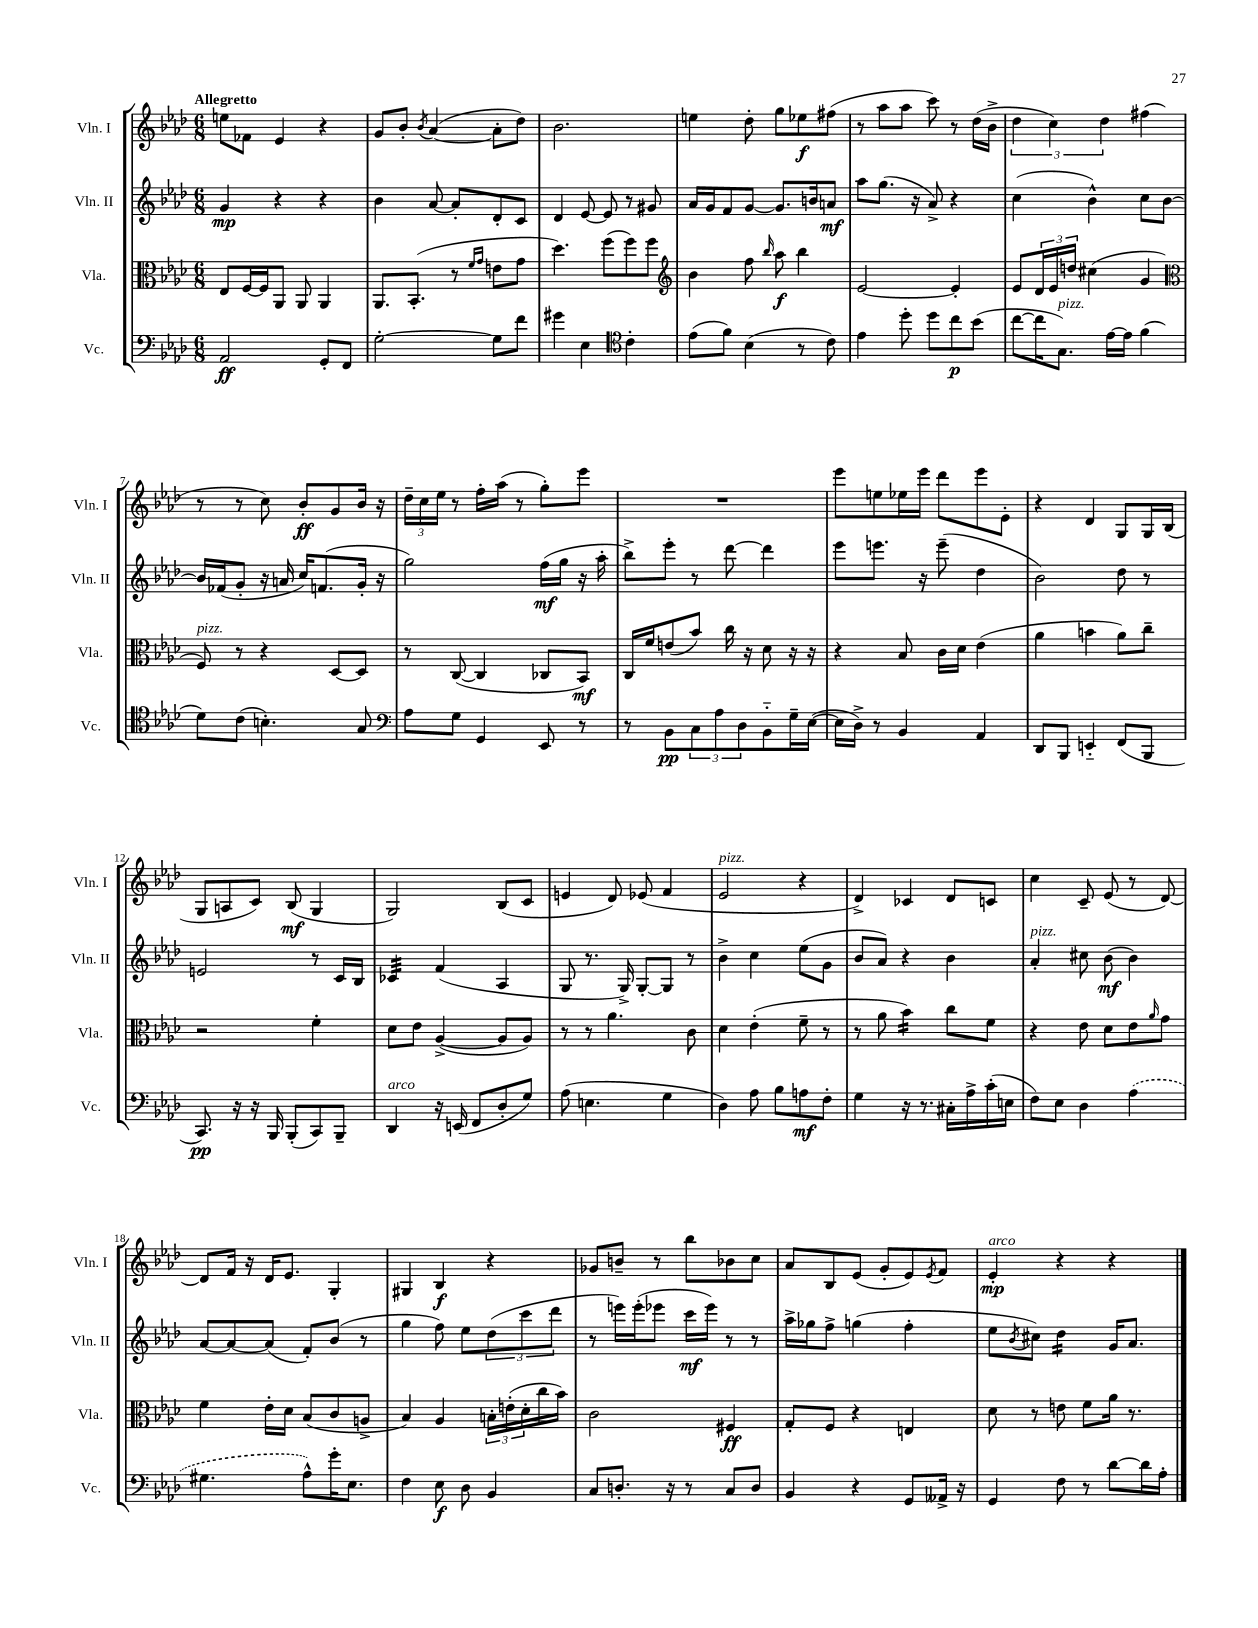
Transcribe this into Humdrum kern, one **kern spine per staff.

**kern	**kern	**kern	**kern
*staff4	*staff3	*staff2	*staff1
*clefF4	*clefC3	*clefG2	*clefG2
*k[b-e-a-d-]	*k[b-e-a-d-]	*k[b-e-a-d-]	*k[b-e-a-d-]
*M6/8	*M6/8	*M6/8	*M6/8
2AA-	8E-	4g	8ee
.	[16F	.	8f-
.	16F]	.	.
.	8AA-	4r	4e-
.	8AA-	.	.
8GG'	4AA-	4r	4r
8FF	.	.	.
=	=	=	=
[2G'	8.AA-	4b-	8g
.	.	.	8b-'
.	(8.BB-'	.	.
.	.	.	8qb-
.	.	[8a-	([4a-
.	8r	8a-']	.
.	16qqf	.	.
.	16qqg	.	.
8G]	8e	8d-'	8a-']
8f	8g	8c	8dd-)
=	=	=	=
4g#	4.dd-)	4d-	2.b-
4E-	.	[8e-	.
.	(8ff	8e-]	.
*clefC4	*	*	*
4c'	8ff)	8r	.
.	8ff	8g#	.
=	=	=	=
*	*clefG2	*	*
(8e-	4b-	16a-	4ee
.	.	16g	.
8f)	.	8f	.
(4B-	8ff	[8g	8dd-'
.	16qqbb-	.	.
.	8aa-	8.g]	8gg
8r	4bb-	.	8ee-
.	.	16b	.
8c)	.	8a	(8ff#
=	=	=	=
4e-	[2e-	8aa-	8r
.	.	(8.gg	8aa-
8dd-'	.	.	8aa-
.	.	16r	.
8dd-	.	8a-^)	8ccc)
8cc	4e-']	4r	8r
(8b-	.	.	(16dd-
.	.	.	16b-^
=	=	=	=
[8cc	8e-	(4cc	6dd-
16cc]	24d-	.	.
.	24e-	.	6cc)
8.G)	.	.	.
.	24dd	.	.
.	(4cc#	4b-^^)	.
.	.	.	6dd-
[16e-	.	.	.
16e-]	.	.	.
(4f	4g	8cc	(4ff#
.	.	[8b-	.
=	=	=	=
*	*clefC3	*	*
8d-)	8F)	16b-]	8r
.	.	(16f-	.
(8c	8r	8g'	8r
4.B')	4r	16r	8cc)
.	.	16a	.
.	.	16cc)	8b-'
.	.	(8.f	.
.	[8D-	.	8g
8G	8D-]	16g'	16b-
.	.	16r	16r
=	=	=	=
*clefF4	*	*	*
8A-	8r	2gg)	24dd-~
.	.	.	24cc
.	.	.	24ee-
8G	([8C	.	8r
4GG	4C]	.	16ff'
.	.	.	(16aa-
.	.	.	8r
8EE-	8C-	(16ff	8gg')
.	.	16gg	.
8r	8BB-)	16r	8eee-
.	.	16aa-'	.
=	=	=	=
8r	16C	8bb-^)	2.r
.	16f	.	.
8BB-	(8e	8eee-'	.
12C	8b-)	8r	.
12A-	.	.	.
.	16cc	[8ddd-	.
12D-	.	.	.
.	16r	.	.
8BB-'~	8d-	4ddd-]	.
16G~	16r	.	.
([16E-	16r	.	.
=	=	=	=
16E-]	4r	8eee-	8eee-
16D-^)	.	.	.
8r	.	8.eee	8ee
4BB-	8B-	.	16ee-
.	.	16r	16eee-
.	16c	(8eee~	8ddd-
.	16d-	.	.
4AA-	(4e-	4dd-	8eee-
.	.	.	8e-'
=	=	=	=
8DD-	4a-	2b-)	4r
8BBB-	.	.	.
4EE'~	4b	.	4d-
(8FF	8a-)	8dd-	8G
8BBB-	8cc~	8r	16G
.	.	.	(16B-
=	=	=	=
8.CC)	2r	2e	8G
.	.	.	8A
16r	.	.	.
16r	.	.	8c)
16BBB-	.	.	.
(8BBB-'	.	.	(8B-
8CC)	4f'	8r	4G
8BBB-~	.	16c	.
.	.	16B-	.
=	=	=	=
4DD-	8d-	4c-	2G)
.	8e-	.	.
16r	([4A-^	(4f	.
(16EE	.	.	.
8FF	.	.	.
8D-'	8A-]	4A-	(8B-
8G)	8A-)	.	8c
=	=	=	=
(8A-	8r	8G	4e
4.E	8r	8.r	.
.	4.a-	.	8d-)
.	.	16G^)	.
.	.	[8G'	(8e-
4G	.	8G]	4f
.	8c	8r	.
=	=	=	=
4D-)	4d-	4b-^	2e-
8A-	(4e-'	4cc	.
8B-	.	.	.
8A	8f~	(8ee-	4r
8F'	8r	8g	.
=	=	=	=
4G	8r	8b-	4d-^)
.	8a-	8a-)	.
16r	4b-)	4r	4c-
8.r	.	.	.
16C#'	8cc	4b-	8d-
16A-^	.	.	.
(16c'	8f	.	8c
16E	.	.	.
=	=	=	=
8F)	4r	4a-'	4cc
8E-	.	.	.
4D-	8e-	8cc#	8c~
.	8d-	(8b-	(8e-
(4A-	8e-	4b-)	8r
.	16qqa-	.	.
.	8g	.	[8d-)
=	=	=	=
4.G#	4f	[8a-	8d-]
.	.	8a-_	16f
.	.	.	16r
.	16e-'	(8a-]	16d-
.	16d-	.	8.e-
8A-^^)	(8B-	8f')	.
16g'	8c	(8b-	4G'
8.E-	.	.	.
.	8A^	8r	.
=	=	=	=
4F	4B-)	4gg	4G#
8E-	4A-	8ff)	4B-
8D-	.	8ee-	.
4BB-	24B'	(12dd-	4r
.	(24e'	.	.
.	24d-'	12ccc	.
.	16cc	.	.
.	.	12ddd-	.
.	16b-)	.	.
=	=	=	=
8C	2c	8r	8g-
8.D'	.	16eee)	8b~
.	.	(16eee'	.
.	.	8eee-	8r
16r	.	.	.
8r	.	16ccc	8bb-
.	.	16eee-)	.
8C	4F#	8r	8b-
8D	.	8r	8cc
=	=	=	=
4BB-	8G'	16aa-^	8a-
.	.	16gg-	.
.	8F	8ff^	8B-
4r	4r	(4gg	(8e-
.	.	.	8g'
8GG	4E	4ff'	8e-)
.	.	.	8qe-
16AA--^	.	.	8f
16r	.	.	.
=	=	=	=
4GG	8d-	8ee-	4e-'
.	.	8qb-	.
.	8r	8cc#)	.
8F	8e	4dd-	4r
8r	8f	.	.
[8d-	16a-	16g	4r
.	8.r	8.a-	.
16d-]	.	.	.
16A-'	.	.	.
==	==	==	==
*-	*-	*-	*-
